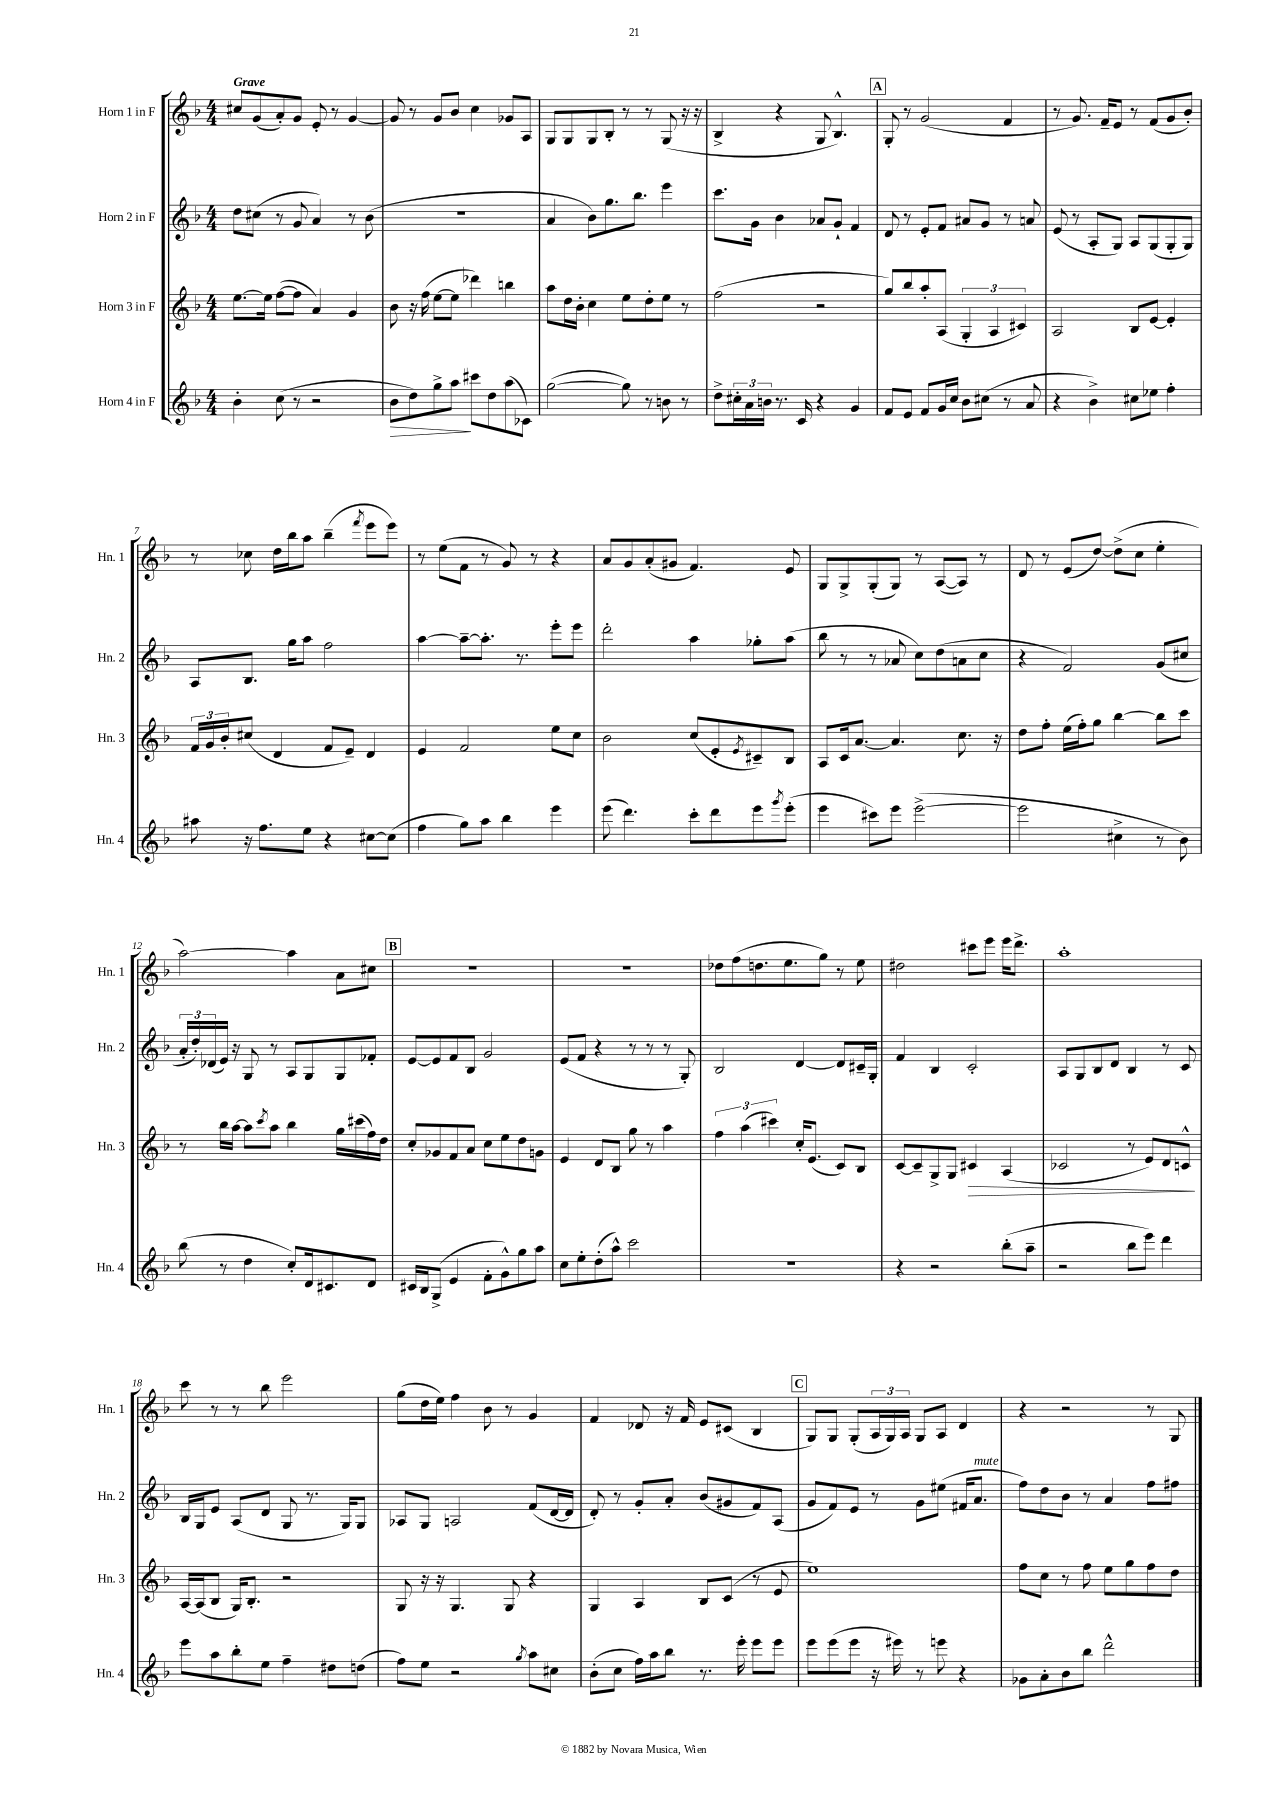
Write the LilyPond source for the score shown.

<<
\new StaffGroup <<
\new Staff = "s0" \with { instrumentName = "Horn 1 in F" shortInstrumentName = "Hn. 1" } {
    \clef treble \key f \major \numericTimeSignature \time 4/4 \tempo "Grave"
    cis''8 g'8( a'8-.) g'8 e'8-. r8 g'4~ |
    g'8 r8 g'8 bes'8 c''4 ges'8 a8 |
    g8 g8 g8 bes8-. r8 r8 g8( r16 r16 |
    bes4-> r4 g8 bes4.-^) |
    \mark \markup { \box "A" } g8-. r8 g'2( f'4 |
    r8 g'8.) f'16-- e'8 r8 f'8( g'8 bes'8-.) |
    r8 ces''8 d''16 bes''16 a''8 bes''4--( \acciaccatura { f'''8 } e'''8 e'''8) |
    r8 e''8( f'8 r8 g'8) r8 r4 |
    a'8 g'8 a'8-.( gis'8 f'4.) e'8 |
    g8 g8-> g8-.( g8) r8 a8~( a8) r8 |
    d'8 r8 e'8( d''8~) d''8->( c''8 e''4-. |
    a''2~) a''4 a'8 cis''8 |
    \mark \markup { \box "B" } R1 |
    R1 |
    des''8 f''8( d''8. e''8. g''8) r8 e''8 |
    dis''2 cis'''8 e'''8 e'''16 d'''8.-> |
    a''1-. |
    c'''8 r8 r8 bes''8 e'''2 |
    g''8( d''16 e''16) f''4 bes'8 r8 g'4 |
    f'4 des'8 r16 f'16 e'8 cis'8( bes4 |
    \mark \markup { \box "C" } g8) g8 g8-.( \tuplet 3/2 { a16 g16) a16 } g8 a8 d'4 |
    r4 r2 r8 g8 \bar "|." |
}
\new Staff = "s1" \with { instrumentName = "Horn 2 in F" shortInstrumentName = "Hn. 2" } {
    \clef treble \key f \major \numericTimeSignature \time 4/4
    d''8 cis''8( r8 g'8 a'4) r8 bes'8( |
    R1 |
    a'4 bes'8) g''8. bes''8. e'''4 |
    c'''8. g'16 bes'4 aes'8 g'8-! f'4 |
    \mark \markup { \box "A" } d'8 r8 e'8-. f'8 ais'8 g'8 r8 a'8 |
    e'8( r8 a8-. g8) a8 g8( g8-. g8) |
    a8 bes8. g''16 a''8 f''2 |
    a''4~ a''8~-- a''8.-. r8. e'''8-. e'''8 |
    d'''2-. a''4 ges''8-. a''8( |
    bes''8 r8 r8 aes'8 c''8) d''8( a'8 c''8 |
    r4 f'2) g'8( cis''8 |
    \tuplet 3/2 { a'16-. d''16-.) des'16( } e'16) r16 g8 r8 a8 g8 g8 fes'8-. |
    \mark \markup { \box "B" } e'8~ e'8 f'8 bes8 g'2 |
    e'8( f'8 r4 r8 r8 r8 g8-.) |
    bes2 d'4~ d'8 cis'16-- g16-. |
    f'4 bes4 c'2-. |
    a8 g8 bes8 d'8 bes4 r8 c'8 |
    bes16 g16 e'8 a8( d'8 g8 r8. g16) g8 |
    aes8 g8 a2 f'8( d'16~ d'16 |
    d'8-.) r8 g'8-. a'8-. bes'8( gis'8 f'8) a8( |
    \mark \markup { \box "C" } g'8 f'8) e'8 r8 g'8 eis''8( fis'16 a'8.^\markup { \italic "mute" } |
    f''8) d''8 bes'8 r8 a'4 f''8 fis''8 \bar "|." |
}
\new Staff = "s2" \with { instrumentName = "Horn 3 in F" shortInstrumentName = "Hn. 3" } {
    \clef treble \key f \major \numericTimeSignature \time 4/4
    e''8.~ e''16 f''8~( f''8 a'4) g'4 |
    bes'8 r16 f''16( e''8~ e''8 des'''4) b''4 |
    a''8 d''16 bes'16-. c''4 e''8 d''8-. e''8 r8 |
    f''2( r2 |
    \mark \markup { \box "A" } g''8) bes''8 a''8-. a8( \tuplet 3/2 { g4-. a4 cis'4) } |
    a2 bes8 e'8~ e'4-. |
    \tuplet 3/2 { f'16 g'16 bes'16-. } cis''8( d'4 f'8 e'8--) d'4 |
    e'4 f'2 e''8 c''8 |
    bes'2 c''8( e'8-. \acciaccatura { e'8 } cis'8--) bes8 |
    a8 c'16 a'8.~ a'4. c''8. r16 |
    d''8 f''8-. e''16( f''16-.) g''8 bes''4~ bes''8 c'''8 |
    r8 bes''16 a''16~ a''8 \acciaccatura { c'''8 } a''8 bes''4 g''16 cis'''16( f''16) d''16 |
    \mark \markup { \box "B" } c''8-. ges'8 f'8 a'8 c''8 e''8 d''8 g'8 |
    e'4 d'8 bes8 g''8 r8 a''4 |
    \tuplet 3/2 { f''4 a''4( cis'''4) } c''16-. e'8.( c'8) bes8 |
    c'8~ c'8-- g8-> g8 cis'4\> a4( |
    ces'2 r8 e'8) d'8 c'8-^\! |
    a16~ a16( bes8 g16) bes8.-. r2 |
    g8 r16 r16 g4. g8 r4 |
    g4 a4 bes8 c'8( r8 e'8 |
    \mark \markup { \box "C" } e''1) |
    f''8 c''8 r8 f''8 e''8 g''8 f''8 d''8 \bar "|." |
}
\new Staff = "s3" \with { instrumentName = "Horn 4 in F" shortInstrumentName = "Hn. 4" } {
    \clef treble \key f \major \numericTimeSignature \time 4/4
    bes'4-. c''8( r8 r2 |
    bes'8\> d''8) g''8-> a''8\! cis'''8 d''8 a''8( ces'8) |
    g''2~( g''8) r8 b'8 r8 |
    d''8-> \tuplet 3/2 { cis''16-. a'16 b'16 } r8. c'16 r4 g'4 |
    \mark \markup { \box "A" } f'8 e'8 f'8 g'16 c''16 bes'8 cis''8( r8 a'8 |
    r4 bes'4->) cis''8 ees''8 f''4-. |
    ais''8 r16 f''8. e''8 r4 cis''8~ cis''8( |
    f''4 g''8) a''8 bes''4 e'''4 |
    e'''8( d'''4.) c'''8-. d'''8 e'''8 \acciaccatura { g'''8 } e'''8-.( |
    e'''4 cis'''8) e'''8 e'''2~->( |
    e'''2 cis''4-> r8 bes'8) |
    bes''8( r8 d''4 c''8-.) d'16 cis'8. d'8 |
    \mark \markup { \box "B" } cis'16 bes16 g8->( e'4 f'8-. g'8-^) g''8 a''8 |
    c''8 e''8-. d''8-.( a''8-^) c'''2 |
    R1 |
    r4 r2 bes''8-.( a''8-- |
    r2 bes''8 e'''8) d'''4 |
    e'''8 a''8 bes''8-. e''8 f''4-- dis''8 d''8( |
    f''8) e''8 r2 \acciaccatura { g''8 } a''8 cis''8 |
    bes'8-.( c''8 f''16) a''16 bes''8 r8. e'''16-. e'''8 e'''8 |
    \mark \markup { \box "C" } e'''8 e'''8( e'''8 r16 eis'''16) r8 e'''8 r4 |
    ges'8 a'8-. bes'8 bes''8 d'''2-^ \bar "|." |
}
>>
>>
